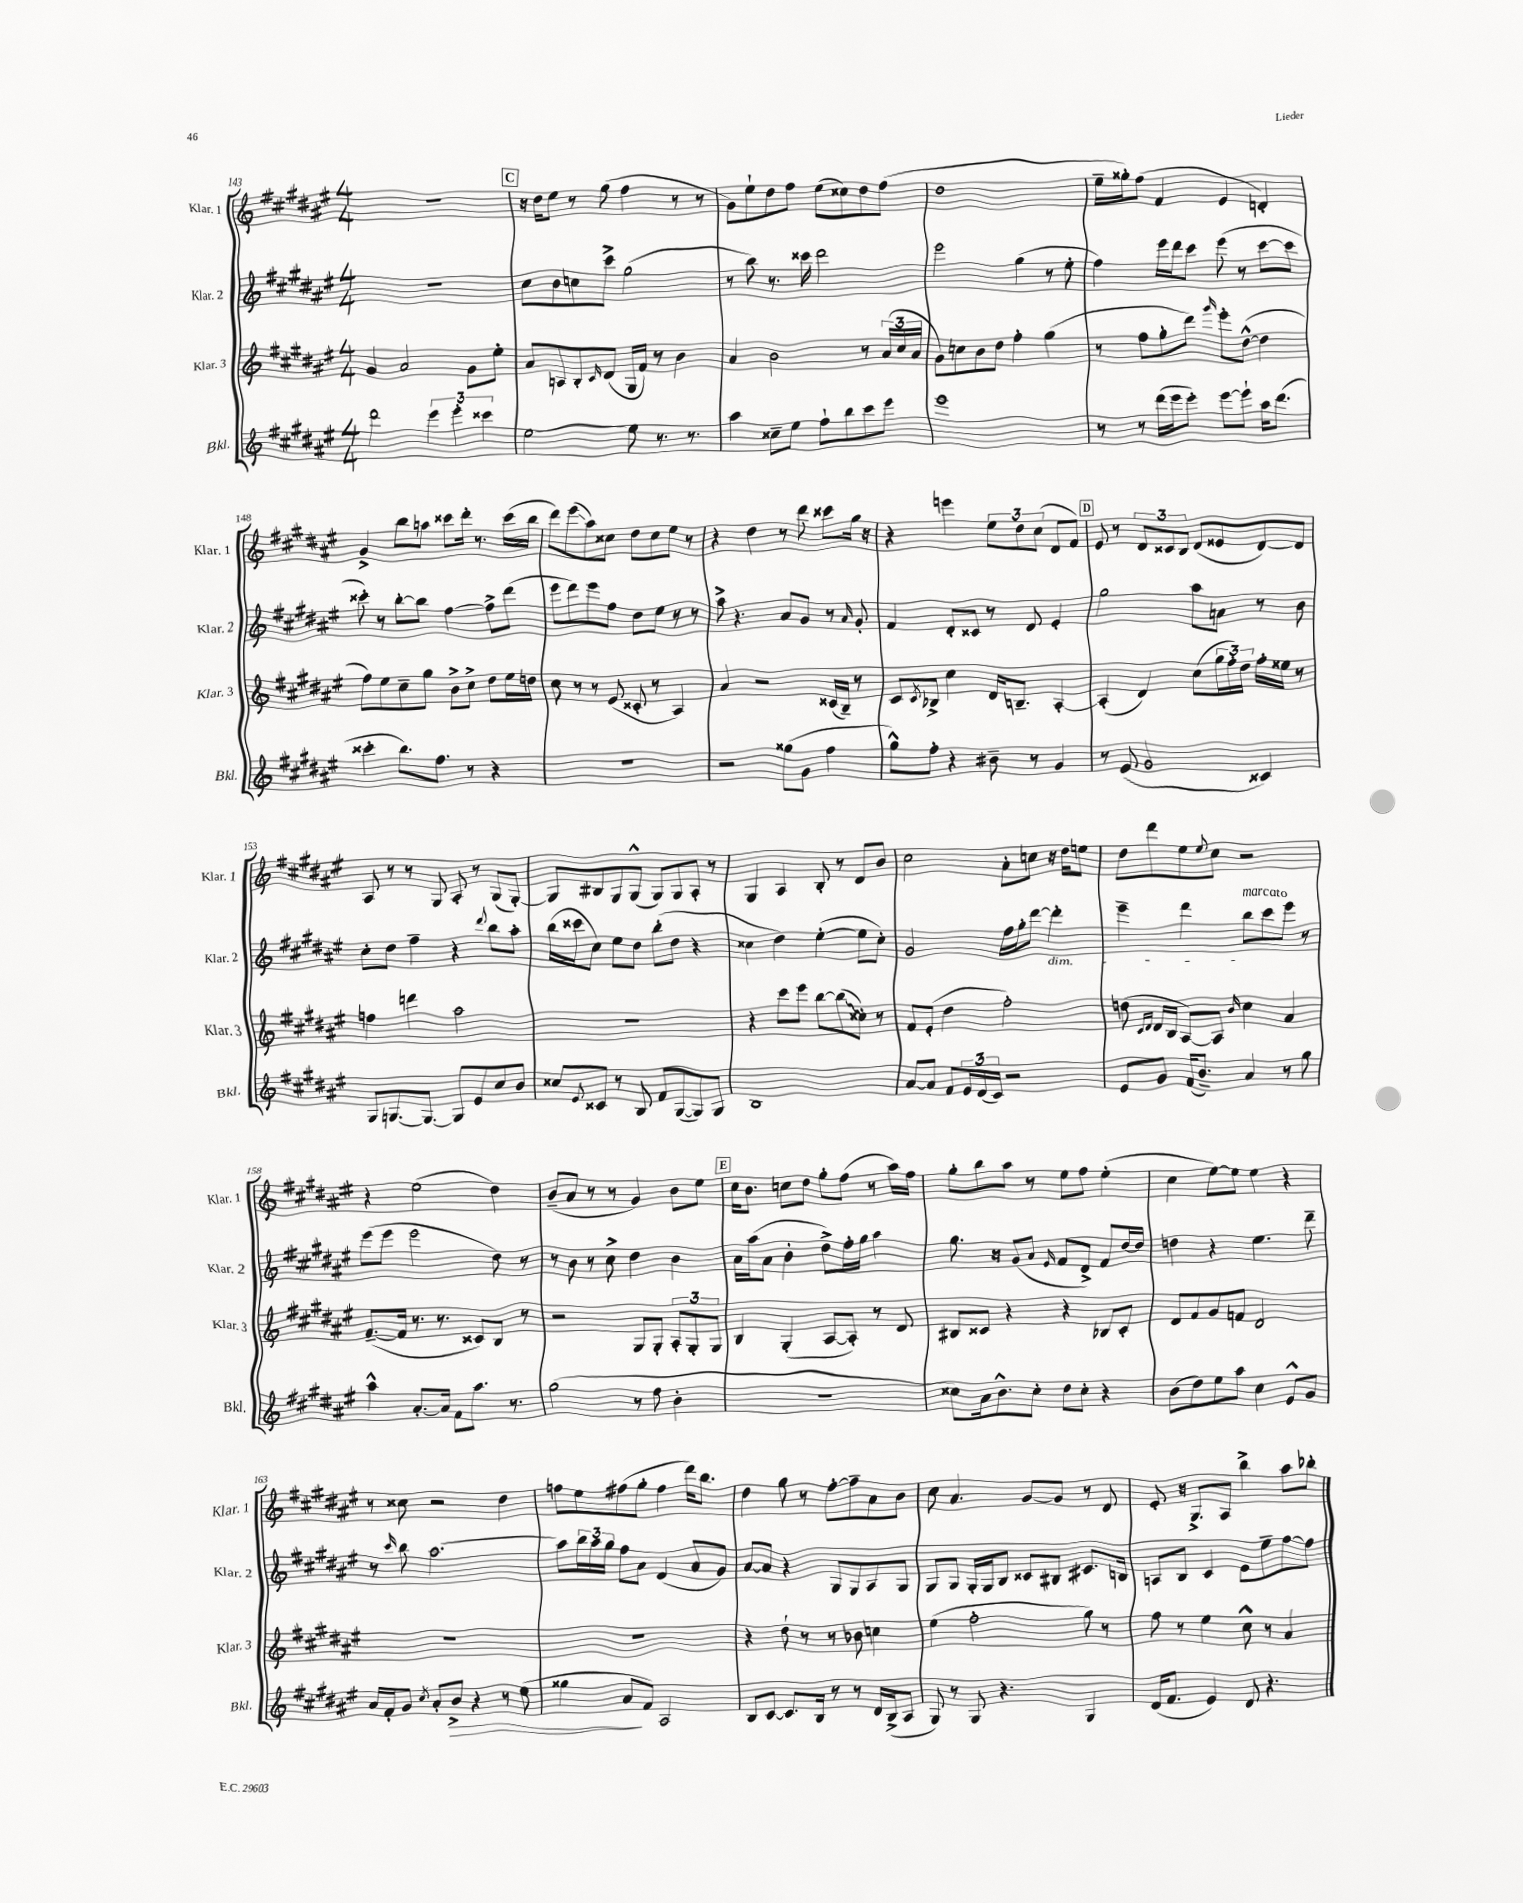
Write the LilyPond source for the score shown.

<<
\new StaffGroup <<
\new Staff = "s0" \with { instrumentName = "Klar. 1" shortInstrumentName = "Klar. 1" } {
    \clef treble \key fis \major \numericTimeSignature \time 4/4
    r1 |
    \mark \markup { \box "C" } r16 dis''16 eis''8 r8 gis''8( fis''4 r8 r8 |
    gis'8) eis''8-! dis''8 fis''8 eis''8( cisis''8) dis''8 fis''8( |
    dis''1 |
    eis''16-- gisis''16-.) fis''8( fis'4 eis'4 d'4-.) |
    gis'4-> b''8 a''8 cisis'''8 dis'''16-. r8. cisis'''16( b''16 |
    dis'''8) eis'''8\glissando( ais''8) cisis''8 dis''8 cisis''8 eis''8 r8 |
    r4 dis''4 r8 dis'''8 cisis'''8 gis''16 r16 |
    r4 e'''4 \tuplet 3/2 { eis''8 dis''8 cis''8( } dis'8 fis'8) |
    \mark \markup { \box "D" } eis'8 r8 \tuplet 3/2 { dis'8 cisis'8 b8 } dis'8( eisis'8 dis'8~) dis'8 |
    ais8 r8 r8 gis8 ais8-. r8 gis8( gis8~-.) |
    gis8 bis8 gis8 gis8-^( gis8) gis8 ais8-. r8 |
    gis4 ais4 b8-. r8 dis'8 b'8 |
    cis''2 ais'8-. c''8 r16 dis''16 e''8 |
    dis''8 dis'''8 eis''8 \appoggiatura { eis''8 } cis''8 r2 |
    r4 eis''2( dis''4) |
    b'8--( ais'8 r8 r8 gis'4) b'8 eis''8 |
    \mark \markup { \box "E" } cis''16 b'8. c''8 dis''8 gis''8-. fis''8( r8 ais''16) fis''16 |
    gis''8-. b''8 ais''8 r8 eis''8 fis''8 eis''4-.( |
    cis''4 eis''8~) eis''8 eis''4 r4 |
    r8 cisis''8 r2 dis''4 |
    f''8 eis''8 fis''8( gis''8-. fis''4 dis'''16) b''8. |
    dis''4 gis''8 r8 fis''8~-. fis''8-- ais'8 b'8 |
    cis''8 ais'4. gis'8~ gis'8 r8 dis'8 |
    eis'8-. r16 gis8.-> ais8 b''4-> ais''8 bes''8-. \bar "|." |
}
\new Staff = "s1" \with { instrumentName = "Klar. 2" shortInstrumentName = "Klar. 2" } {
    \clef treble \key fis \major \numericTimeSignature \time 4/4
    R1 |
    \mark \markup { \box "C" } cis''8 b'8 c''8 cis'''8-> gis''2( |
    r8 b''8) r8. cisis'''16 dis'''2 |
    eis'''2 gis''4( r8 eis''8-. |
    fis''4) eis'''16 dis'''16 cis'''8 eis'''8( r8 cis'''8~ cis'''8 |
    cisis'''8-.) r8 b''8~-. b''8 fis''4~ fis''8-> dis'''8( |
    eis'''8 dis'''8) eis'''8 fis''8 dis''8 eis''8 r8 r8 |
    ais''8-> r4. ais'8 gis'8 r8 \grace { ais'16 } gis'8-. |
    fis'4 dis'8-. cisis'8 r8 dis'8 eis'4-. |
    \mark \markup { \box "D" } gis''2 ais''8 a'8 r8 b'8 |
    cis''8-. dis''8 fis''4-- r4 \appoggiatura { dis'''8 } b''8 ais''8-. |
    b''16( cisis'''16 cis''8) eis''8 dis''8 b''8-.( dis''8 r4 |
    cisis''4 dis''4) eis''4~-.( eis''8 cisis''8-.) |
    gis'2 fis''16 gis''16-. dis'''8~ dis'''4-.\dim |
    eis'''4-- dis'''4 b''8\!^\markup { \italic "marcato" } cis'''8 eis'''8 r8 |
    eis'''8( eis'''8 eis'''2 dis''8) r8 |
    r8 b'8 r8 cis''8-> dis''4 b'4 |
    \mark \markup { \box "E" } ais'16 ais''16( ais'8 b'4-. dis''8->) fis''16-. gis''16 ais''4 |
    gis''8. r16 gis'8( ais'8 \grace { eis'16 } fis'8 dis'8->) fis'8 dis''16~ dis''16 |
    d''4 r4 eis''4. dis'''8-- |
    r8 \grace { cis'''16 } b''8 ais''2.~ |
    ais''8 \tuplet 3/2 { b''16 ais''16 gis''16 } fis''8 ais'8 dis'4( ais'8 gis'8) |
    ais'8~ ais'8 r4 gis8 gis8 ais8 gis8 |
    gis8 gis8 gis16-. gis16 b8 cisis'8 bis8 cis'8. b16 |
    a8 b8 cis'4 eis'8 eis''8-- fis''8~ fis''8 \bar "|." |
}
\new Staff = "s2" \with { instrumentName = "Klar. 3" shortInstrumentName = "Klar. 3" } {
    \clef treble \key fis \major \numericTimeSignature \time 4/4
    gis'4 ais'2 gis'8 eis''8-. |
    \mark \markup { \box "C" } ais'8 a8 b8-. \grace { cis'16 } dis'8( gis16 fis'16) r8 b'4 |
    ais'4 b'2 r8 \tuplet 3/2 { ais'16( cis''16 ais'16 } |
    gis'8) c''8 b'8 dis''8 fis''4-. gis''4( |
    r8 fis''8 gis''8-. dis'''8) \grace { gis'''16 } eis'''8-. dis''8~-^( dis''4 |
    fis''8) eis''8 cis''8-- gis''8 b'8-> cis''8-> dis''8 eis''16 d''16 |
    cis''8 r8 r8 eis'8( cisis'8-. r8 ais4) |
    ais'4 r2 cisis'16( b16--) r8 |
    cis'8 \acciaccatura { cis'8 } bes8-> cis''4 dis'16 b8.-- ais4~-. |
    \mark \markup { \box "D" } ais4-.( dis'4) cis''8( \tuplet 3/2 { gis''16 fis''16-.) dis''16 } fis''16-. eisis''16 r8 |
    f''4 d'''4 ais''2 |
    r1 |
    r4 cis'''8 eis'''8 b''8~ \once \override Glissando.style = #'zigzag b''8\glissando( cisis''8-.) r8 |
    fis'8 eis'8-.( dis''4 fis''2-.) |
    d''8( \grace { cis'16 dis'16 } dis'16 b16 ais8~) ais8 \grace { b'16 } cis''4 ais'4 |
    fis'8.~--( fis'16 r8. r8. cisis'8) b8 r8 |
    r2 gis8 gis8-. \tuplet 3/2 { ais8-. gis8-. gis8 } |
    \mark \markup { \box "E" } b4 gis4-.( ais8~ ais8-.) r8 dis'8 |
    bis8 cisis'8 r4 r4 bes8 cisis'8-. |
    dis'8 fis'8 gis'8 f'8 dis'2 |
    R1 |
    R1 |
    r4 dis''8-! r8 r8 bes'8 c''4 |
    eis''4( fis''2-. gis''8) r8 |
    fis''8 r8 eis''4 cis''8-^ r8 ais'4 \bar "|." |
}
\new Staff = "s3" \with { instrumentName = "Bkl." shortInstrumentName = "Bkl." } {
    \clef treble \key fis \major \numericTimeSignature \time 4/4
    dis'''2 \tuplet 3/2 { eis'''4 eis'''4-. cisis'''4 } |
    \mark \markup { \box "C" } eis''2~ eis''8 r8. r8. |
    ais''4 cisis''8-- eis''8 fis''8-! b''8 cis'''8 eis'''8 |
    eis'''1 |
    r8 r8 dis'''16( eis'''16 eis'''8-.) eis'''8~ eis'''8-! ais''16 dis'''8.( |
    cisis'''4-. b''8.) fis''8. r8 r4 |
    R1 |
    r2 gisis''8( gis'8 fis''4 |
    gis''8-^) fis''8-. r4 bis'8-- r8 gis'4 |
    \mark \markup { \box "D" } r8 eis'8( gis'2 cisis'4) |
    gis8 g8.~ g8.~ g8 eis'8 cis''8 b'8 |
    cisis''8 \appoggiatura { eis'8 } cisis'8 r8 b8 fis'8 gis8~( gis8) gis8 |
    b1 |
    ais'8~ ais'8 fis'8 \tuplet 3/2 { eis'16 dis'16( cis'16) } r2 |
    eis'8 gis'8 fis'16( b'8.--) ais'4 r8 gis''8 |
    ais''4-^ ais'8.~-. ais'16 fis'8 ais''8. r8. |
    gis''2( r8 fis''8 b'4-. |
    \mark \markup { \box "E" } R1 |
    cisis''8) ais'16 b'8.-^ cisis''8-. dis''8 cisis''8-. r4 |
    b'8( dis''8) eis''8 ais''8 cis''4 eis'8-^ gis'8 |
    ais'16 fis'16-. gis'8 \acciaccatura { cis''8 } ais'8-. b'8->\> r4 r8 eis''8( |
    gisis''4 ais'8\! fis'8) ais2 |
    b8 cis'8~ cis'8. b16 r8 r8 dis'16 b16->( ais8 |
    gis8) r8 gis8 r4. gis4 |
    dis'16( fis'8. eis'4) dis'8 r4. \bar "|." |
}
>>
>>
\layout { \context { \Score currentBarNumber = #143 } }
